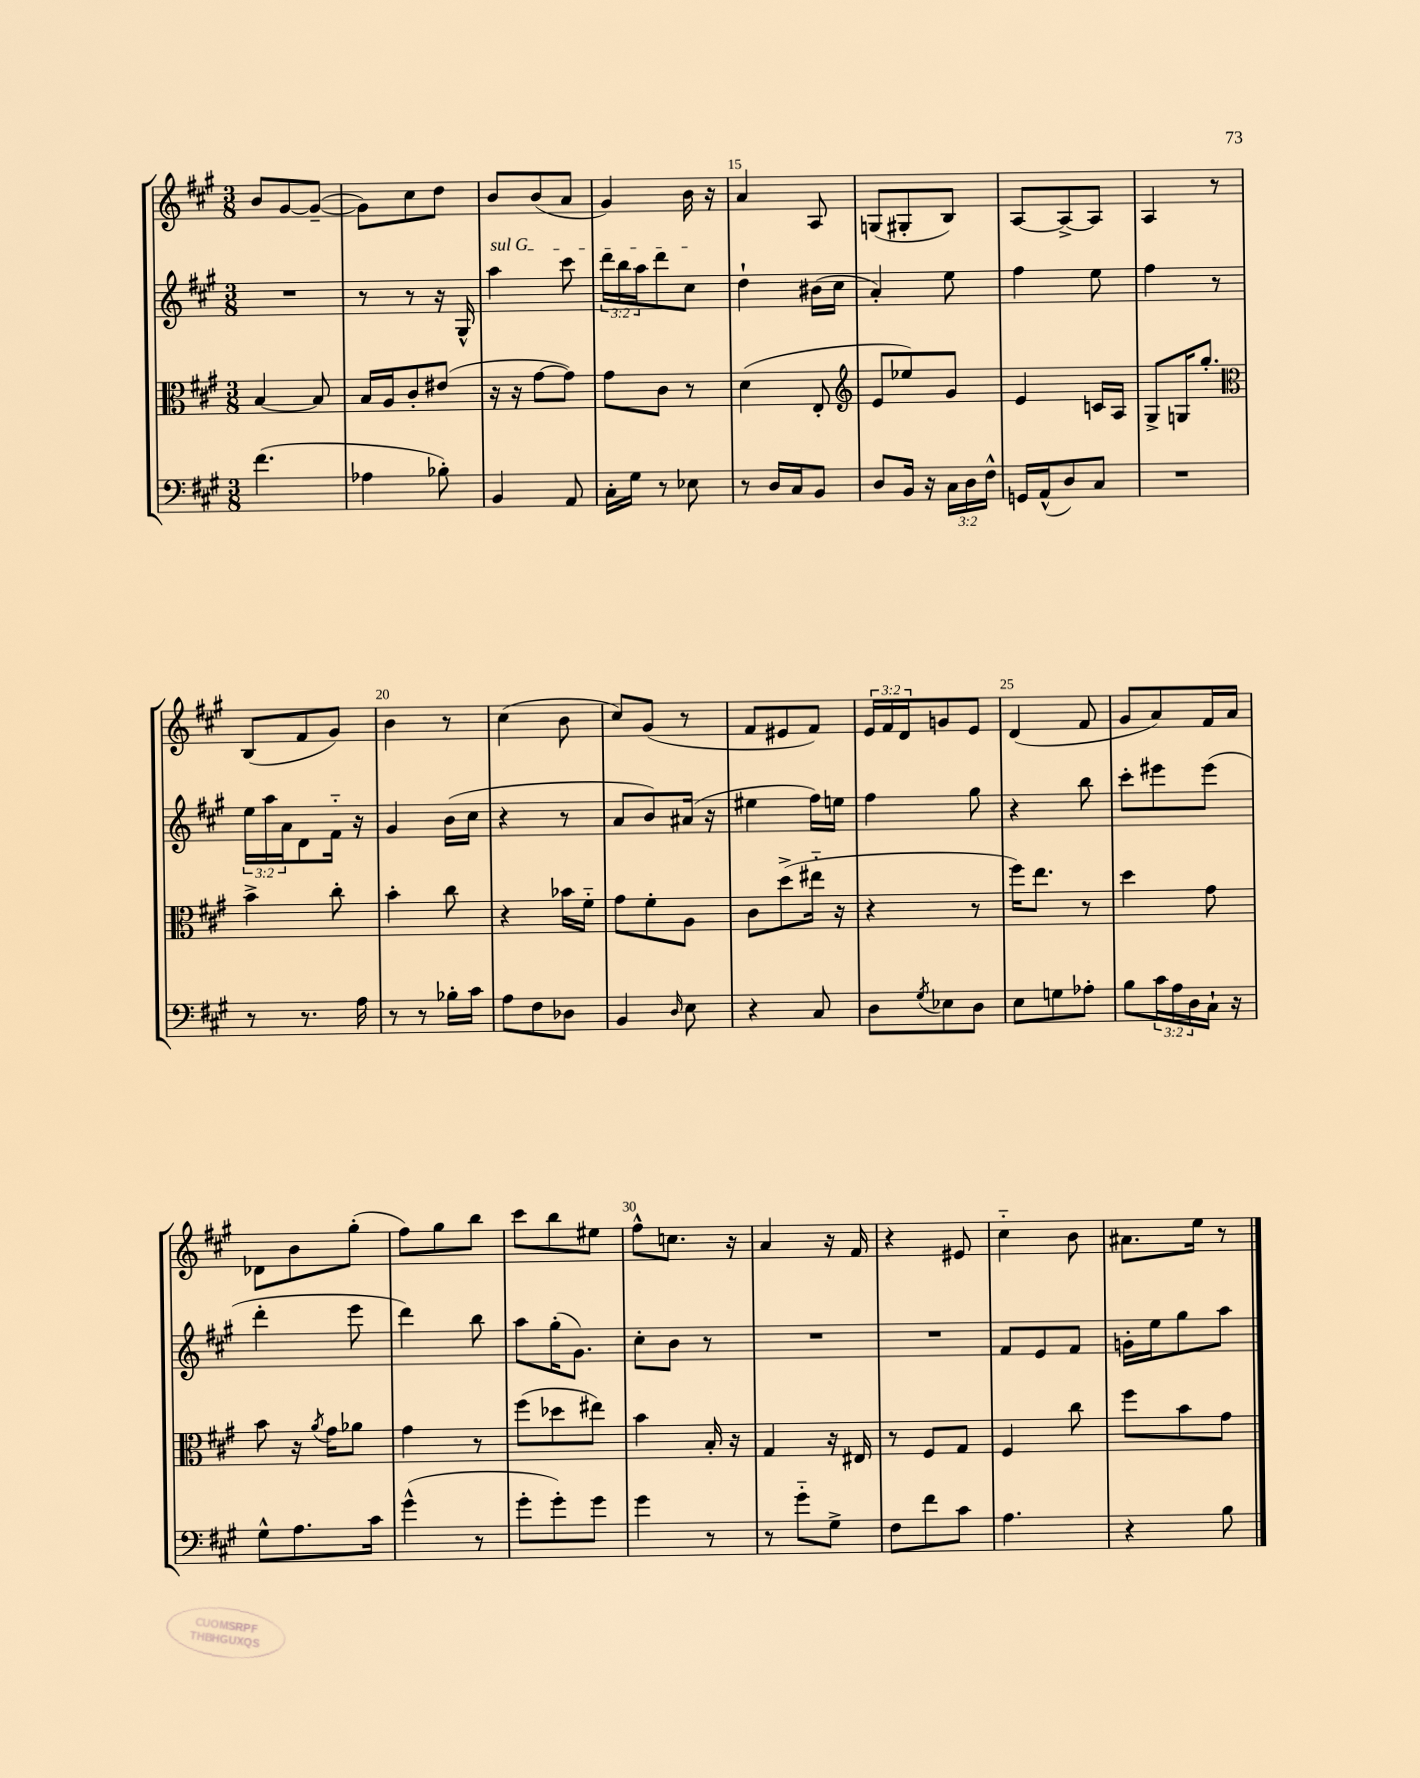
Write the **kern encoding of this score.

**kern	**kern	**kern	**kern
*staff4	*staff3	*staff2	*staff1
*clefF4	*clefC3	*clefG2	*clefG2
*k[f#c#g#]	*k[f#c#g#]	*k[f#c#g#]	*k[f#c#g#]
*M3/8	*M3/8	*M3/8	*M3/8
(4.f#	[4B	4.r	8b
.	.	.	[8g#
.	8B]	.	(8g#~_
=	=	=	=
4A-	16B	8r	8g#])
.	16A	.	.
.	8c#'	8r	8cc#
8B-')	(8e#	16r	8dd
.	.	16G#^^	.
=	=	=	=
4BB	16r	4aa	8b
.	16r	.	.
.	[8g#	.	(8b
8AA	8g#])	8ccc#	8a
=	=	=	=
16C#'	8g#	24ddd	4g#)
.	.	24bb	.
16G#	.	.	.
.	.	24aa	.
8r	8c#	8ddd	.
8E-	8r	8cc#	16b
.	.	.	16r
=	=	=	=
8r	(4d	4dd`	4a
16D	.	.	.
16C#	.	.	.
8BB	8E'	(16b#	8A
.	.	16cc#	.
=	=	=	=
*	*clefG2	*	*
8D	8e	4a')	(8G
16BB	8ee-)	.	8G#'
16r	.	.	.
24C#	8g#	8ee	8B)
24D	.	.	.
24F#^^	.	.	.
=	=	=	=
16GG	4e	4ff#	[8A
(16AA^^	.	.	.
8D)	.	.	8A^_
8C#	16c	8ee	8A]
.	16A	.	.
=	=	=	=
4.r	8G#^	4ff#	4A
.	16G	.	.
.	8.gg#'	.	.
.	.	8r	8r
=	=	=	=
*	*clefC3	*	*
8r	4b^	24ee	(8B
.	.	24aa	.
.	.	24a	.
8.r	.	8d	8f#
.	8cc#'	16f#'~	8g#)
16A	.	16r	.
=	=	=	=
8r	4b'	4g#	4b
8r	.	.	.
16B-'	8cc#	(16b	8r
16c#	.	16cc#	.
=	=	=	=
8A	4r	4r	(4cc#
8F#	.	.	.
8D-	16b-	8r	8b
.	16f#'~	.	.
=	=	=	=
4BB	8g#	8a	8cc#)
.	8f#'	8b)	(8g#
16qqD	.	.	.
8E	8A	(16a#	8r
.	.	16r	.
=	=	=	=
4r	8c#	4ee#	8f#
.	(8dd^	.	8e#
8C#	16ee#'~	16ff#)	8f#)
.	16r	16ee	.
=	=	=	=
8D	4r	4ff#	24e
.	.	.	24f#
.	.	.	24d
8qG#	.	.	.
8E-	.	.	8g
8D	8r	8gg#	8e
=	=	=	=
8E	16ff#)	4r	(4d
.	8.ee	.	.
8G	.	.	.
8A-'	8r	8bb	8f#
=	=	=	=
8B	4dd	8ccc#'	8g#
24c#	.	8eee#	8a)
24A	.	.	.
24D	.	.	.
16C#`	8g#	(8eee#	16f#
16r	.	.	16a
=	=	=	=
8G#^^	8b	4ddd'	8d-
8.A	16r	.	8b
.	8qa	.	.
.	16g#	.	.
.	8a-	8eee	(8gg#'
16c#	.	.	.
=	=	=	=
(4g#^^	4g#	4ddd)	8ff#)
.	.	.	8gg#
8r	8r	8bb	8bb
=	=	=	=
8g#'	(8ff#	8aa	8ccc#
8g#')	8dd-	(16gg#'	8bb
.	.	8.g#)	.
8g#	8ee#)	.	8ee#
=	=	=	=
4g#	4b	8cc#'	8ff#^^
.	.	8b	8.cc
8r	16B'	8r	.
.	16r	.	16r
=	=	=	=
8r	4G#	4.r	4a
8g#'~	.	.	.
8G#^	16r	.	16r
.	16E#	.	16f#
=	=	=	=
8F#	8r	4.r	4r
8f#	8F#	.	.
8c#	8G#	.	8e#
=	=	=	=
4.A	4F#	8f#	4cc#'~
.	.	8e	.
.	8cc#	8f#	8b
=	=	=	=
4r	8ff#	16g'	8.a#
.	.	16ee	.
.	8b	8gg#	.
.	.	.	16ee
8B	8g#	8aa	8r
==	==	==	==
*-	*-	*-	*-
